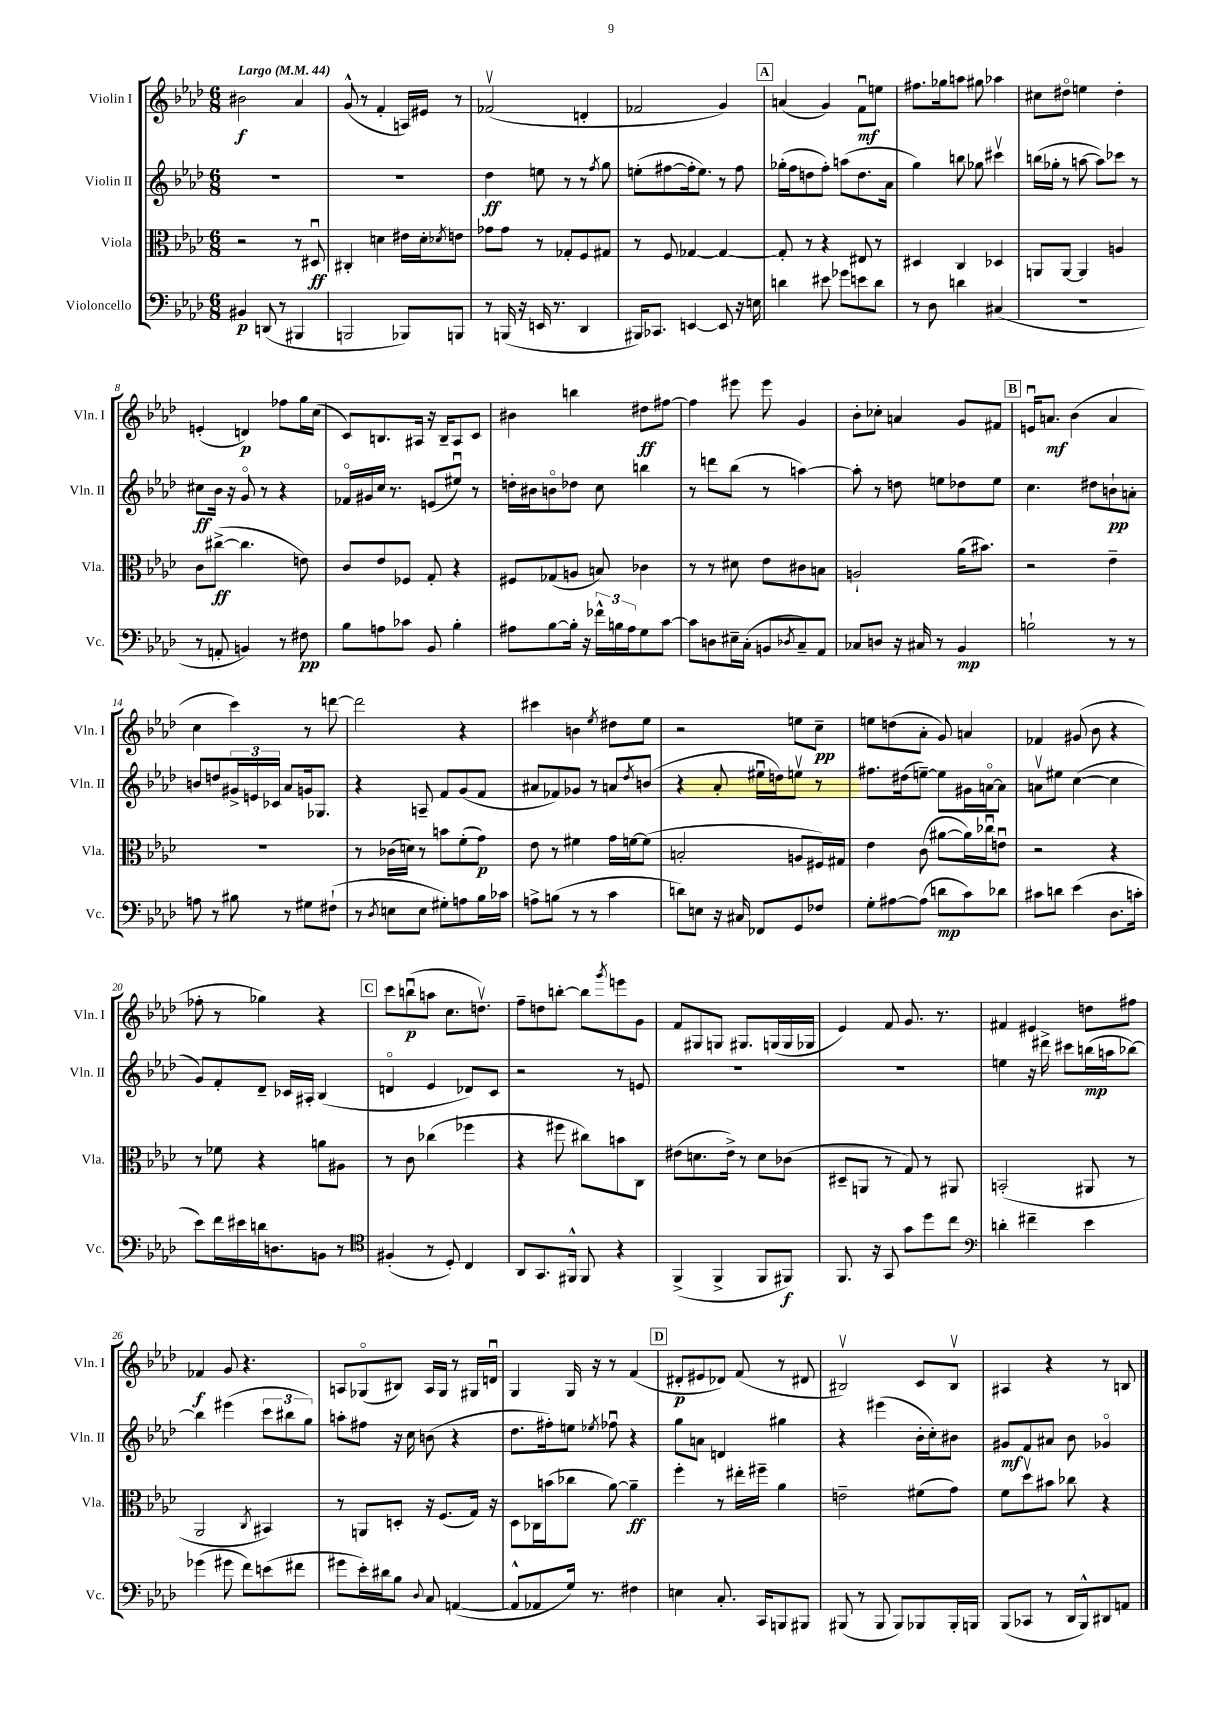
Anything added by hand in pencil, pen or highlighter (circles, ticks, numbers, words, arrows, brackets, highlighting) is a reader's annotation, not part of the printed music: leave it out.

**kern	**kern	**kern	**kern
*staff4	*staff3	*staff2	*staff1
*clefF4	*clefC3	*clefG2	*clefG2
*k[b-e-a-d-]	*k[b-e-a-d-]	*k[b-e-a-d-]	*k[b-e-a-d-]
*M6/8	*M6/8	*M6/8	*M6/8
*MM44	*MM44	*MM44	*MM44
4BB#/	2r	2.r	2b#\
(8DD/	.	.	.
8r	.	.	.
4BBB#/	8r	.	4a-/
.	8D#u/	.	.
=	=	=	=
2BBB/	4C#'/	2.r	(8g^^/
.	.	.	8r
.	4d\	.	4f'/
8BBB-/L)	16e#\LL	.	16A/LL)
.	16d'\J	.	16e#/JJ
.	8qd-/	.	.
8BBB/J	8e\J	.	8r
=	=	=	=
8r	8g-\L	4dd-\	(2f-v/
(16BBB/	8g-\J	.	.
16r	.	.	.
16EE/	8r	8ee\	.
8.r	.	.	.
.	8G-'/L	8r	.
4DD-/	8F/	8r	4d'/
.	.	8qff/	.
.	8G#/J	8gg\	.
=	=	=	=
16BBB#/LK)	8r	(8ee'\L	2f-/
8.CC-/J	.	.	.
.	8F/	[8ff#\	.
[4EE/	[4G-/	16ff#'\]k	.
.	.	8.ee\J)	.
8EE/]	4G-/_	8r	4g/)
16r	.	8ff#\	.
16E\	.	.	.
=	=	=	=
4d\	8G-'/]	(16gg-'\LL	(4a/
.	.	16ff\J	.
.	8r	8dd\	.
8e#\	4r	8ff'\J)	4g/)
8g-\L	.	(8aa\L	.
8e\	8E#/	8.dd\	8fu\L
8d\J	8r	.	8ee\J
.	.	16a-\Jk	.
=	=	=	=
8r	4D#/	4gg\)	8.ff#\L
8D-\	.	.	.
.	.	.	16gg-\k
4d\	4C/	8bb\	8aa\J
.	.	8gg-\	8gg#\
(4C#/	4D-/	4ccc#v\	4aa-\
=	=	=	=
2.r	8AA/L	(16bb\LL	8cc#\L
.	.	16gg-'\JJ	.
.	[8AA/J	8r	8dd#o\J
.	4AA/]	[8aa\	4ee\
.	.	8aa\]L)	.
.	4A/	8ccc-\J	4dd#'\
.	.	8r	.
=	=	=	=
8r	8c\L	8cc#\L	(4e'/
8AA'/	([8cc#^\J	16b-\Jk	.
.	.	16r	.
4BB/)	4.cc#\]	8go/	4d/)
.	.	8r	.
8r	.	4r	8ff-\L
8F#\	8e\)	.	16gg\L
.	.	.	(16cc\JJ
=	=	=	=
8B-\L	8c/L	16f-o/LL	8c/L)
.	.	16g#/	.
8A\	8e-/	16cc/JJ	8.B/
.	.	8.r	.
8c-\J	8F-/J	.	.
.	.	.	16A#/Jk
8BB-/	8G'/	(8e/L	16r
.	.	.	16B~/LK
4B-'\	4r	8ee#u/J)	8A#/
.	.	8r	8c/J
=	=	=	=
8A#\L	8F#/L	16dd'\LL	4b#\
.	.	16b#\J	.
[8B-\	(8G-/	8bo\	.
16B-'\]Jk	8A/J	8dd-\J	4bb\
16r	.	.	.
24f-^^\LL	8B/)	8cc\	.
24B\	.	.	.
24A#\J	.	.	.
8G\	4c-\	4bb\	8dd#\L
[8c\J	.	.	[8ff#\J
=	=	=	=
8c\]L	8r	8r	4ff#\]
8D\	8r	8ddd\L	.
16E#~\L	8d#\	(8bb-\J	8eee#\
(16C'\JJ	.	.	.
8BB/L	8e-\L	8r	8eee#\
8qD-/	.	.	.
8C~/)	8c#\	[4aa\)	4g/
8AA-/J	8B\J	.	.
=	=	=	=
8C-/L	2A`/	8aa'\]	8b-'\L
8D/J	.	8r	8cc-'\J
16r	.	8dd\	4a/
16C#/	.	.	.
8r	.	8ee\L	.
4BB-/	(16a-\LK	8dd-\	8g/L
.	8.b#\J)	.	.
.	.	8ee\J	8f#/J
=	=	=	=
2B`\	2r	4.cc\	16eu/LK
.	.	.	8.a/J
.	.	.	(4b-\
.	.	8dd#\L	.
8r	4e-~\	8b`\	4a/
8r	.	8a'\J	.
=	=	=	=
8A\	2.r	8b/L	4cc\
8r	.	8dd/	.
8B#\	.	24g#^/L	4ccc\)
.	.	24e/	.
.	.	24c-/JJ	.
8r	.	8a-/L	.
8G#\L	.	16g/k	8r
.	.	8.G-/J	.
(8F#`\J	.	.	[8ddd\
=	=	=	=
8r	8r	4r	2ddd\]
8qD-/	.	.	.
8E\L	(16c-\LL	.	.
.	16d\JJ)	.	.
8E\J	8r	8A~/	.
8G#'\L)	8b\L	8f/L	.
8A\	(8f'\	(8g/	4r
16B-\L	8g\J)	8f/J	.
16c-\JJ	.	.	.
=	=	=	=
8A^\L	8e-\	8a#/L	4ccc#\
(8B\J	8r	8f-/)	.
8r	4f#\	8g-/J	4b\
8r	.	8r	.
.	.	.	8qee-/
4c\	16g\LL	8a/L	8dd#\L
.	[16f\J	.	.
.	.	8qdd-/	.
.	(8f\]J	(8b/J	8ee-\J
=	=	=	=
8d\L)	2B'/	4r	2r
8E\J	.	.	.
16r	.	8a-'/	.
16C#/	.	.	.
8FF-/L	.	16ee#u\LL	.
.	.	16dd\J)	.
8GG/	8A/L	8eev\J	8ee\L
8F-/J	16F#/L)	8r	8cc~\J
.	16G#/JJ	.	.
=	=	=	=
8G'\L	4e-\	8.ff#\L	8ee\L
[8A#\	.	.	(8dd\
.	.	(16dd#\k	.
(8A#\]J	(8c\	[8ee~\J)	8a-'\J
8d\L	[8a#\L	8ee\]L	8g/)
8c\)	16a#\]L)	16g#\L	4a/
.	16cc-u\J	[16ao\J	.
8d-\J	8eu\J	8a\]J	.
=	=	=	=
8c#\L	2r	8av\L	4f-/
8d\J	.	8ee#\J	.
(4e-\	.	([4cc\	(8g#/
.	.	.	8b-\
8.D-\L	4r	4cc\]	4r
16c'\Jk	.	.	.
=	=	=	=
8e-\L)	8r	8g/L)	8ff-'\
16f\L	8f-\	8f'/	8r
16e#\	.	.	.
16d\J	4r	8d-~/J	4gg-\)
8.D\	.	.	.
.	.	16c-/LL	.
.	.	16A#'/JJ	.
8BB\J	8a\L	(4B-/	4r
8r	8A#\J	.	.
=	=	=	=
*clefC4	*	*	*
(4F#'/	8r	4do/	8ccc\L
.	8c\	.	(8bbu\
8r	(4cc-\	4e-/	8aa\J
8D-'/)	.	.	8.cc\L
4C/	4ff-\	8d-/L)	.
.	.	.	8.ddv\J)
.	.	8c/J	.
=	=	=	=
8AA-/L	4r	2r	8ff~\L
8.GG/	.	.	8dd\
.	8ff#\	.	[8bb'\J
16FF#^^/Jk	.	.	.
8FF#/	8cc#\L)	.	8bb\]L
.	.	.	8qggg/
4r	8b\	8r	8eee\
.	8C\J	8e/	8g\J
=	=	=	=
(4FF^/	(8e#\L	2.r	8f/L
.	8.d\	.	8G#/
4FF^/	.	.	8G/J
.	16e#^\Jk)	.	.
.	8r	.	8.G#/L
8FF/L	8d\L	.	.
.	.	.	(16G/L
8FF#/J)	(8c-\J	.	16G/
.	.	.	16G-/JJ
=	=	=	=
8.FF/	8D#~/L	2.r	4e-/)
.	8AA/J	.	.
16r	.	.	.
8GG/	8r	.	8f/
8g\L	8G/)	.	8.g/
8dd-\	8r	.	.
.	.	.	8.r
8cc\J	8AA#/	.	.
=	=	=	=
*clefF4	*	*	*
4d'\	(2BB'/	4ee\	4f#/
4f#~\	.	16r	4e#/
.	.	16ddd#^\	.
.	.	8ccc#\L	.
4e-\	8AA#/	(16bb\L	8dd\L
.	.	16aa\J	.
.	8r	[8bb-\J)	8ff#\J
=	=	=	=
(4g-\	2AA-/	4bb-\]	4f-/
8g#\	.	(4eee#\	8g/
8f\L)	.	.	4.r
.	8qC/	.	.
(8e\	4BB#/)	12ccc\L	.
.	.	12bb#\	.
8f#\J	.	.	.
.	.	12gg\J)	.
=	=	=	=
8g#\L	8r	8aa'\L	8A/L
16e-'\L)	8AA/L	8ff#\J	(8G-o/
16d#\J	.	.	.
8B-\J	8D'/J	16r	8B#/J)
.	.	16cc\	.
8qqD-/	.	.	.
8C/	16r	(8b\	16A/LL
.	(8.F/L	.	16G-/JJ
([4AA/	.	4r	8r
.	16G/Jk)	.	16G#/LL
.	16r	.	16du/JJ
=	=	=	=
8AA^^/]L	8D-\L	8.dd-\L	4G/
8AA-/	16C-\L	.	.
.	(16b\J	16ff#'\k)	.
16G/Jk)	8cc-\J	8ee\J	16G/
8.r	.	.	16r
.	.	8qee-/	.
.	[8a-\)	8ff-u\	8r
4F#\	4a-~\]	4r	(4f/
=	=	=	=
4E\	4ff'\	8gg\L	8d#'/L
.	.	8a\J	8e#/
8.C'/	8r	4d/	8d-/J)
.	16ee#'\LL	.	(8f/
16CC/LK	16ff#~\JJ	.	.
8BBB/	4a-\	4gg#\	8r
8BBB#/J	.	.	8d#/
=	=	=	=
(8BBB#/	2e~\	4r	2B#v/)
8r	.	.	.
8BBB#/	.	(4eee#\	.
8BBB#/L)	.	.	.
8BBB-/	(8f#\L	16b-'\LL	8c/L
.	.	16cc'\J)	.
16BBB-'/L	8g\J)	8b#\J	8B#v/J
16BBB/JJ	.	.	.
=	=	=	=
(8BBB-/L	8f\L	8g#/L	4A#/
8CC-/J	8dd-v\	8f/	.
8r	8b#\J	8a#/J	4r
16DD-/LL	8cc-\	8b-\	.
16BBB-^^/J)	.	.	.
8DD#/	4r	4g-o/	8r
8AA/J	.	.	8B/
==	==	==	==
*-	*-	*-	*-
